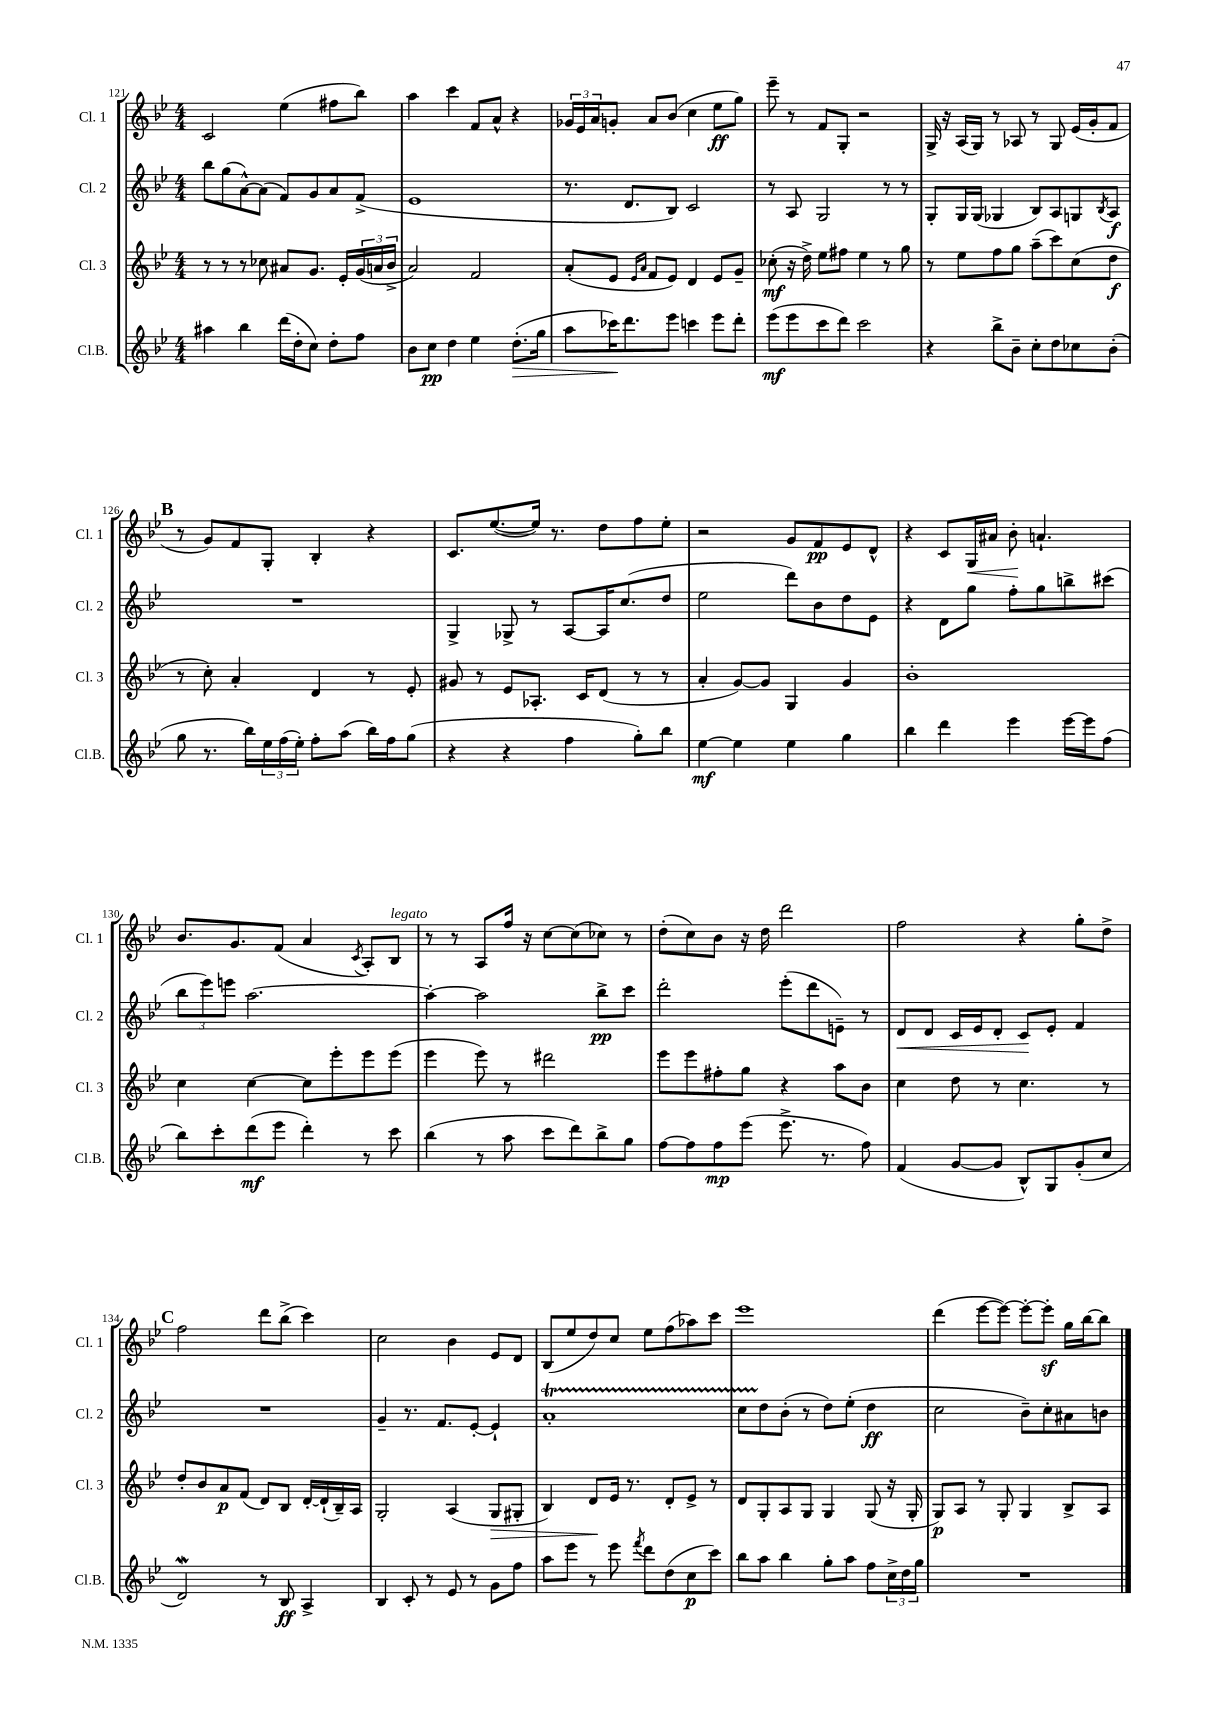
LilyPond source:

<<
\new StaffGroup <<
\new Staff = "s0" \with { instrumentName = "Cl. 1" shortInstrumentName = "Cl. 1" } {
    \clef treble \key bes \major \numericTimeSignature \time 4/4
    c'2 ees''4( fis''8 bes''8) |
    a''4 c'''4 f'8 a'8-^ r4 |
    \tuplet 3/2 { ges'16 ees'16 a'16 } g'8-. a'8 bes'8( c''4 ees''8\ff g''8) |
    ees'''8-- r8 f'8 g8-. r2 |
    g16-> r16 a16( g16) r8 aes8 r8 g8 ees'16( g'16-. f'8 |
    \mark \markup { \bold "B" } r8 g'8) f'8 g8-. bes4-. r4 |
    c'8. ees''8.~( ees''16) r8. d''8 f''8 ees''8-. |
    r2 g'8 f'8\pp ees'8 d'8-^ |
    r4 c'8 g16\< ais'16 bes'8-.\! a'4.-! |
    bes'8. g'8. f'8( a'4 \acciaccatura { c'8 } a8-.) bes8^\markup { \italic "legato" } |
    r8 r8 a8 f''16 r16 c''8~ c''8( ces''8) r8 |
    d''8-.( c''8) bes'8 r16 d''16 d'''2 |
    f''2 r4 g''8-. d''8-> |
    \mark \markup { \bold "C" } f''2 d'''8 bes''8->( c'''4) |
    c''2 bes'4 ees'8 d'8 |
    bes8( ees''8 d''8) c''8 ees''8 f''8( aes''8) c'''8 |
    ees'''1 |
    d'''4( ees'''8~ ees'''8~) ees'''8~-. ees'''8-.\sf g''16 bes''16~ bes''8 \bar "|." |
}
\new Staff = "s1" \with { instrumentName = "Cl. 2" shortInstrumentName = "Cl. 2" } {
    \clef treble \key bes \major \numericTimeSignature \time 4/4
    bes''8 g''8( a'8~-^) a'8( f'8) g'8 a'8 f'8->( |
    ees'1 |
    r8. d'8. bes8) c'2 |
    r8 a8 g2 r8 r8 |
    g8-. g16 g16( ges4 bes8) a8 g8 \acciaccatura { bes8 } a8\f |
    \mark \markup { \bold "B" } R1 |
    g4-> ges8-> r8 a8~ a16 c''8.( d''8 |
    ees''2 d'''8) bes'8 d''8 ees'8 |
    r4 d'8 g''8 f''8-. g''8 b''8-> cis'''8( |
    \tuplet 3/2 { bes''8 ees'''8) e'''8 } a''2.~ |
    a''4~-. a''2 bes''8->\pp c'''8 |
    d'''2-. ees'''8-.( d'''8 e'8--) r8 |
    d'8\< d'8 c'16 ees'16 d'8-. c'8\! ees'8-. f'4 |
    \mark \markup { \bold "C" } R1 |
    g'4-- r8. f'8. ees'8~-. ees'4-! |
    a'1-.\startTrillSpan |
    c''8 d''8\stopTrillSpan bes'8-.( r8 d''8) ees''8-.( d''4\ff |
    c''2 bes'8--) c''8-. ais'8 b'8 \bar "|." |
}
\new Staff = "s2" \with { instrumentName = "Cl. 3" shortInstrumentName = "Cl. 3" } {
    \clef treble \key bes \major \numericTimeSignature \time 4/4
    r8 r8 r8 ces''8 ais'8 g'8. ees'16-. \tuplet 3/2 { g'16( a'16 bes'16-> } |
    a'2) f'2 |
    a'8-.( ees'8 \grace { ees'16 a'16 } f'8 ees'8) d'4 ees'8 g'8-- |
    ces''8-.\mf( r16 d''16->) ees''8 fis''8 ees''4 r8 g''8 |
    r8 ees''8 f''8 g''8 a''8--( c'''8) c''8( d''8\f |
    \mark \markup { \bold "B" } r8 c''8-.) a'4-. d'4 r8 ees'8-. |
    gis'8 r8 ees'8 aes8.-. c'16 d'8( r8 r8 |
    a'4-. g'8~) g'8 g4 g'4 |
    bes'1-. |
    c''4 c''4~ c''8 ees'''8-. ees'''8 ees'''8( |
    ees'''4 ees'''8) r8 dis'''2 |
    ees'''8 ees'''8 fis''8-. g''8 r4 a''8 bes'8 |
    c''4 d''8 r8 c''4. r8 |
    \mark \markup { \bold "C" } d''8-. bes'8 a'8\p f'8( d'8) bes8 d'16~-. d'16-!( bes16--) a16 |
    g2-. a4( g8\> gis8-. |
    bes4) d'8\! ees'16 r8. d'8-. ees'8-> r8 |
    d'8 g8-. a8 g8 g4 g8( r16 g16-. |
    g8\p) a8 r8 g8-. g4 bes8-> a8 \bar "|." |
}
\new Staff = "s3" \with { instrumentName = "Cl.B." shortInstrumentName = "Cl.B." } {
    \clef treble \key bes \major \numericTimeSignature \time 4/4
    ais''4 bes''4 d'''16( d''16-. c''8) d''8-. f''8 |
    bes'8 c''8\pp d''4 ees''4 d''8.-.\>( g''16 |
    a''8 ces'''16\!) d'''8. ees'''8 c'''4 ees'''8 d'''8-. |
    ees'''8\mf( ees'''8 c'''8 d'''8) c'''2 |
    r4 bes''8-> bes'8-- c''8-. d''8 ces''8 bes'8-.( |
    \mark \markup { \bold "B" } g''8 r8. bes''16) \tuplet 3/2 { ees''16 f''16( ees''16-.) } f''8-. a''8( bes''16) f''16 g''8( |
    r4 r4 f''4 g''8-.) bes''8 |
    ees''4~\mf ees''4 ees''4 g''4 |
    bes''4 d'''4 ees'''4 ees'''16~ ees'''16 f''8( |
    bes''8) c'''8-. d'''8\mf( ees'''8 d'''4-.) r8 c'''8 |
    bes''4( r8 a''8 c'''8 d'''8) bes''8-> g''8 |
    f''8~ f''8 f''8\mp ees'''8( ees'''8.-> r8. f''8) |
    f'4( g'8~ g'8 bes8-^) g8 g'8-.( c''8 |
    \mark \markup { \bold "C" } d'2\mordent) r8 bes8\ff a4-> |
    bes4 c'8-. r8 ees'8 r8 g'8 f''8 |
    a''8 ees'''8 r8 ees'''8 \acciaccatura { f'''8 } d'''8 d''8( c''8\p c'''8) |
    bes''8 a''8 bes''4 g''8-. a''8 f''8 \tuplet 3/2 { c''16-> d''16 g''16 } |
    R1 \bar "|." |
}
>>
>>
\layout { \context { \Score currentBarNumber = #121 } }
